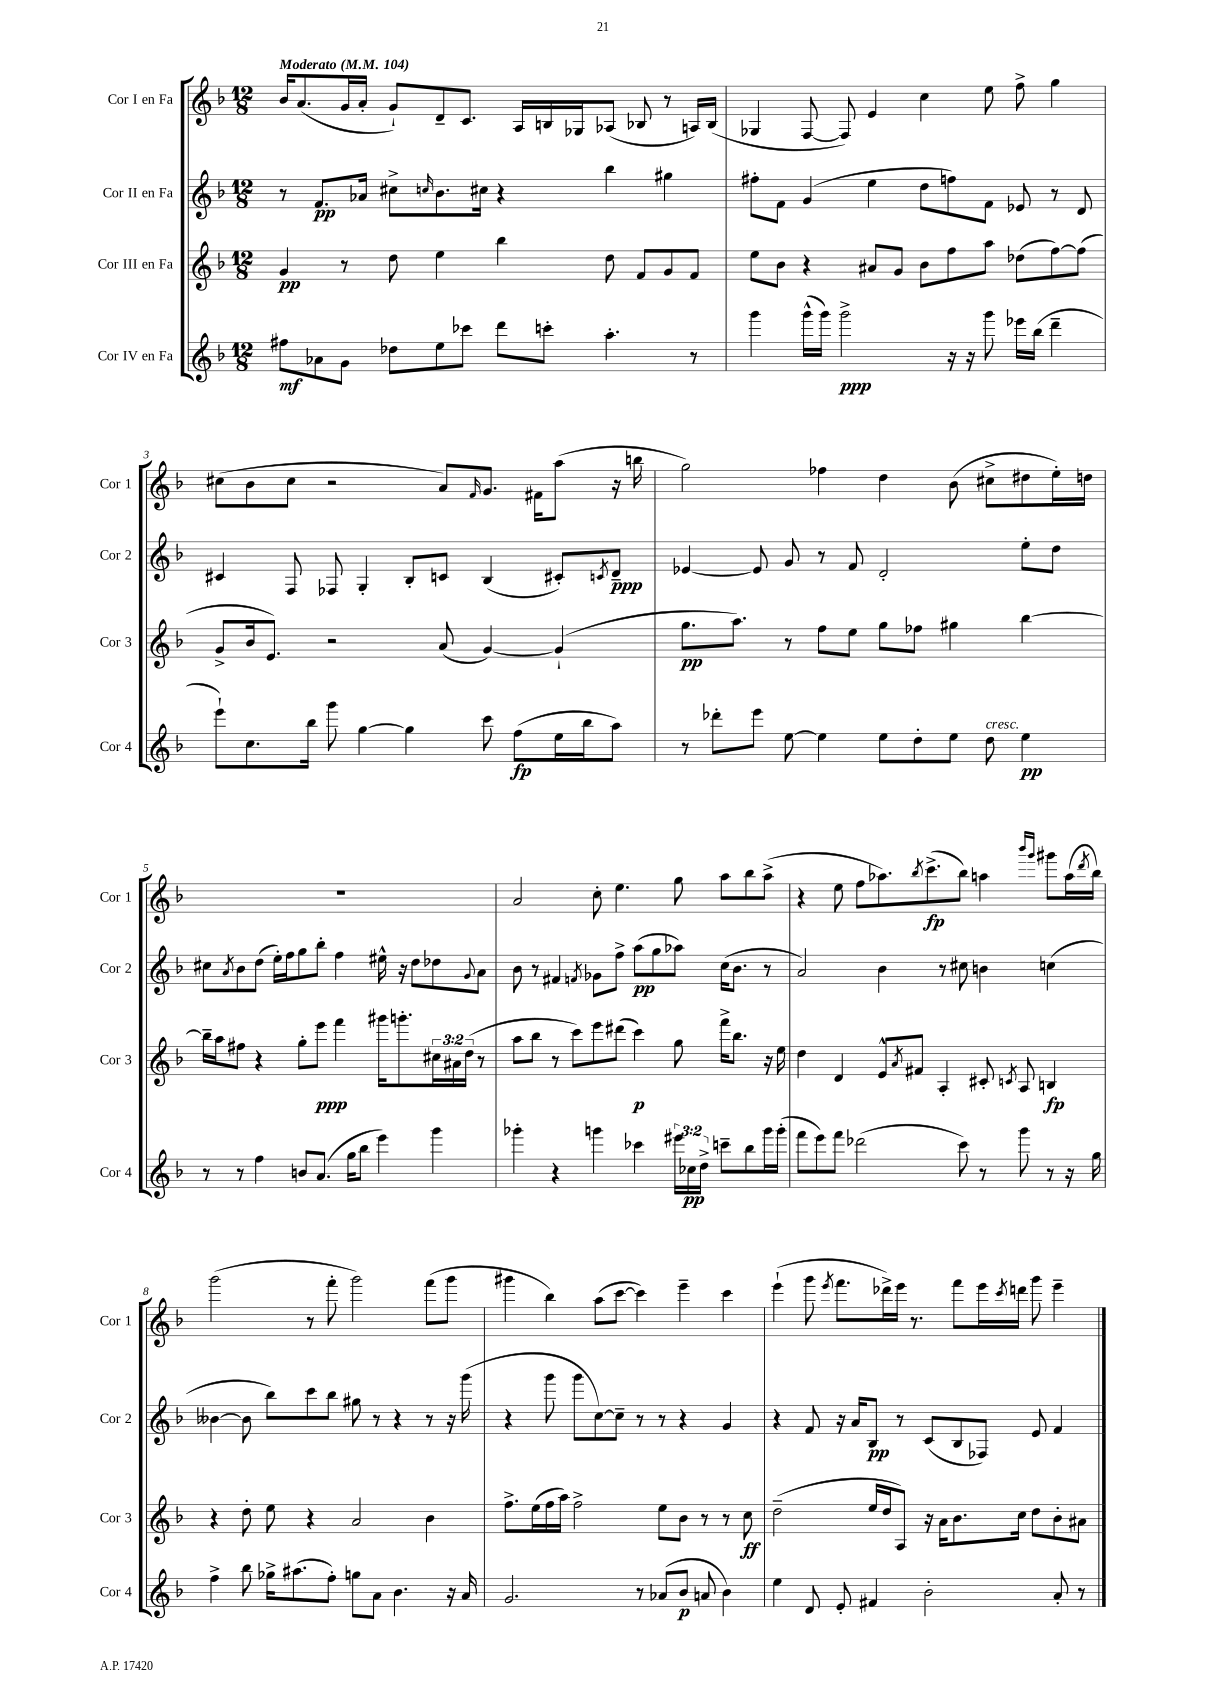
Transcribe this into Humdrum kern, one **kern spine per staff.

**kern	**kern	**kern	**kern
*staff4	*staff3	*staff2	*staff1
*clefG2	*clefG2	*clefG2	*clefG2
*k[b-]	*k[b-]	*k[b-]	*k[b-]
*M12/8	*M12/8	*M12/8	*M12/8
*MM104	*MM104	*MM104	*MM104
8ff#	4g	8r	16b-
.	.	.	(8.a
8a-	.	8.f	.
8g	8r	.	16g
.	.	16a-	16a'
8dd-	8dd	8cc#^	8g`)
.	.	16qqcc	.
8ee	4ee	8.b-	8d~
8ccc-	.	.	8.c
.	.	16cc#	.
8ddd	4bb-	4r	.
.	.	.	16A
8ccc'	.	.	16B
.	.	.	16G-
4.aa'	8dd	4bb-	(8A-
.	8f	.	8B-
.	8g	4gg#	8r
8r	8f	.	16A)
.	.	.	(16B-
=	=	=	=
4ggg	8ee	8ff#'	4G-
.	8b-	8f	.
(16ggg^^	4r	(4g	[8F
16ggg)	.	.	.
2ggg^	.	.	8F])
.	8a#	4ee	4e
.	8g	.	.
.	8b-	8dd	4cc
16r	8ff	8ff)	.
16r	.	.	.
8ggg	8aa	8f	8ee
16eee-	(8dd-	8e-	8ff^
(16bb-	.	.	.
4ddd~	[8ff)	8r	4gg
.	(8ff]	8d	.
=	=	=	=
8eee`)	8g^	4c#	(8cc#
8.cc	16b-	.	8b-
.	8.e)	.	.
.	.	8F	8cc#
16bb-	.	.	.
8ggg	2r	8F-	2r
[4gg	.	4G'	.
4gg]	.	8B-'	.
.	(8a	8c	8a)
.	.	.	16qqf
8ccc	[4g)	(4B-	8.g
(8ff	.	.	.
.	.	.	16f#
16ee	(4g`]	8c#')	(8aa
16bb-	.	.	.
.	.	8qc	.
8aa)	.	8d~	16r
.	.	.	16bb
=	=	=	=
8r	8.gg	[4e-	2gg)
8ddd-'	.	.	.
.	8.aa)	.	.
8eee	.	8e-]	.
[8ee	8r	8g	.
4ee]	8ff	8r	4ff-
.	8ee	8f	.
8ee	8gg	2d'	4dd
8dd'	8ff-	.	.
8ee	4gg#	.	(8b-
8dd	.	.	8cc#^
4ee	[4bb-	8ee'	8dd#
.	.	8dd	16ee')
.	.	.	16dd
=	=	=	=
8r	16bb-~]	8cc#	1.r
.	16aa	.	.
.	.	8qa	.
8r	8ff#	8b-	.
4ff	4r	(8dd	.
.	.	16ee')	.
.	.	16ff	.
8b	8gg'	8gg	.
(8.a	8eee	8bb-'	.
.	4fff	4ff	.
16gg	.	.	.
8bb-	.	.	.
4eee)	16ggg#	16ee#^^	.
.	8.ggg'	16r	.
.	.	8dd	.
4ggg	24cc#	8dd-	.
.	24a#	.	.
.	(24dd	.	.
.	.	8qqg	.
.	8r	8a	.
=	=	=	=
4ggg-'	8aa	8b-	2a
.	8bb-	8r	.
4r	8r	4f#	.
.	8ccc)	.	.
.	.	8qf	.
4ggg	8eee	8g-	8cc'
.	(8ddd#	8ff^	4.ee
4ccc-	4ccc)	(8aa	.
.	.	8gg	.
24eee#	8gg	8aa-)	8gg
24cc-	.	.	.
24dd^	.	.	.
8ccc~	16fff^	(16cc	8aa
.	8.bb-	8.b-	.
8bb-	.	.	8bb-
16ggg	16r	8r	(8aa^
(16ggg'	16ee	.	.
=	=	=	=
8fff	4dd	2a)	4r
8eee)	.	.	.
8fff	4d	.	8ee
(2ddd-	.	.	8ff
.	8e^^	4b-	8.aa-)
.	8qa	.	.
.	8f#	.	.
.	.	.	8qbb-
.	.	.	(8.ccc^
.	4A'	8r	.
8ccc)	.	8cc#	8bb-)
8r	8c#'	4b	4aa
.	8qc	.	.
8ggg	8A	.	.
.	.	.	16qqbbb-
.	.	.	16qqggg
8r	4B	(4cc	8ggg#
16r	.	.	(16aa
.	.	.	8qddd
16gg	.	.	16bb-)
=	=	=	=
4ff^	4r	[4b--	(2ggg
8bb-	8dd'	8b--]	.
16gg-^	8ee	8bb-)	.
(8.aa#	.	.	.
.	4r	8ccc	8r
8ff')	.	8bb-	8fff'
8gg	2a	8gg#	2ggg)
8a	.	8r	.
4.b-	.	4r	.
.	4b-	8r	(8fff
16r	.	16r	8ggg
16a	.	(16ggg	.
=	=	=	=
2.g	8.ff^	4r	4ggg#
.	(16ee	.	.
.	16ff	8ggg	4bb-)
.	16aa)	.	.
.	2ff^	8ggg	.
.	.	[8cc)	(8aa
.	.	8cc~]	[8ccc
8r	.	8r	4ccc])
(8a-	8ee	8r	.
8b-	8b-	4r	4eee~
8a	8r	.	.
4b-)	8r	4g	4ccc
.	8cc	.	.
=	=	=	=
4ee	(2dd~	4r	(4eee`
8d	.	8f	8ggg
.	.	.	8qeee
8e'	.	16r	8.fff
.	.	16a	.
4f#	16ee	8B-	.
.	16dd	.	16ddd-^)
.	8A)	8r	16eee
.	.	.	8.r
2b-'	16r	(8c	.
.	16a	.	.
.	8.b-	8B-	8fff
.	.	8F-)	16eee
.	.	.	8qccc
.	16cc	.	16ddd
.	8dd	8e	8ggg
8a'	8b-'	4f	4eee~
8r	8a#	.	.
==	==	==	==
*-	*-	*-	*-
